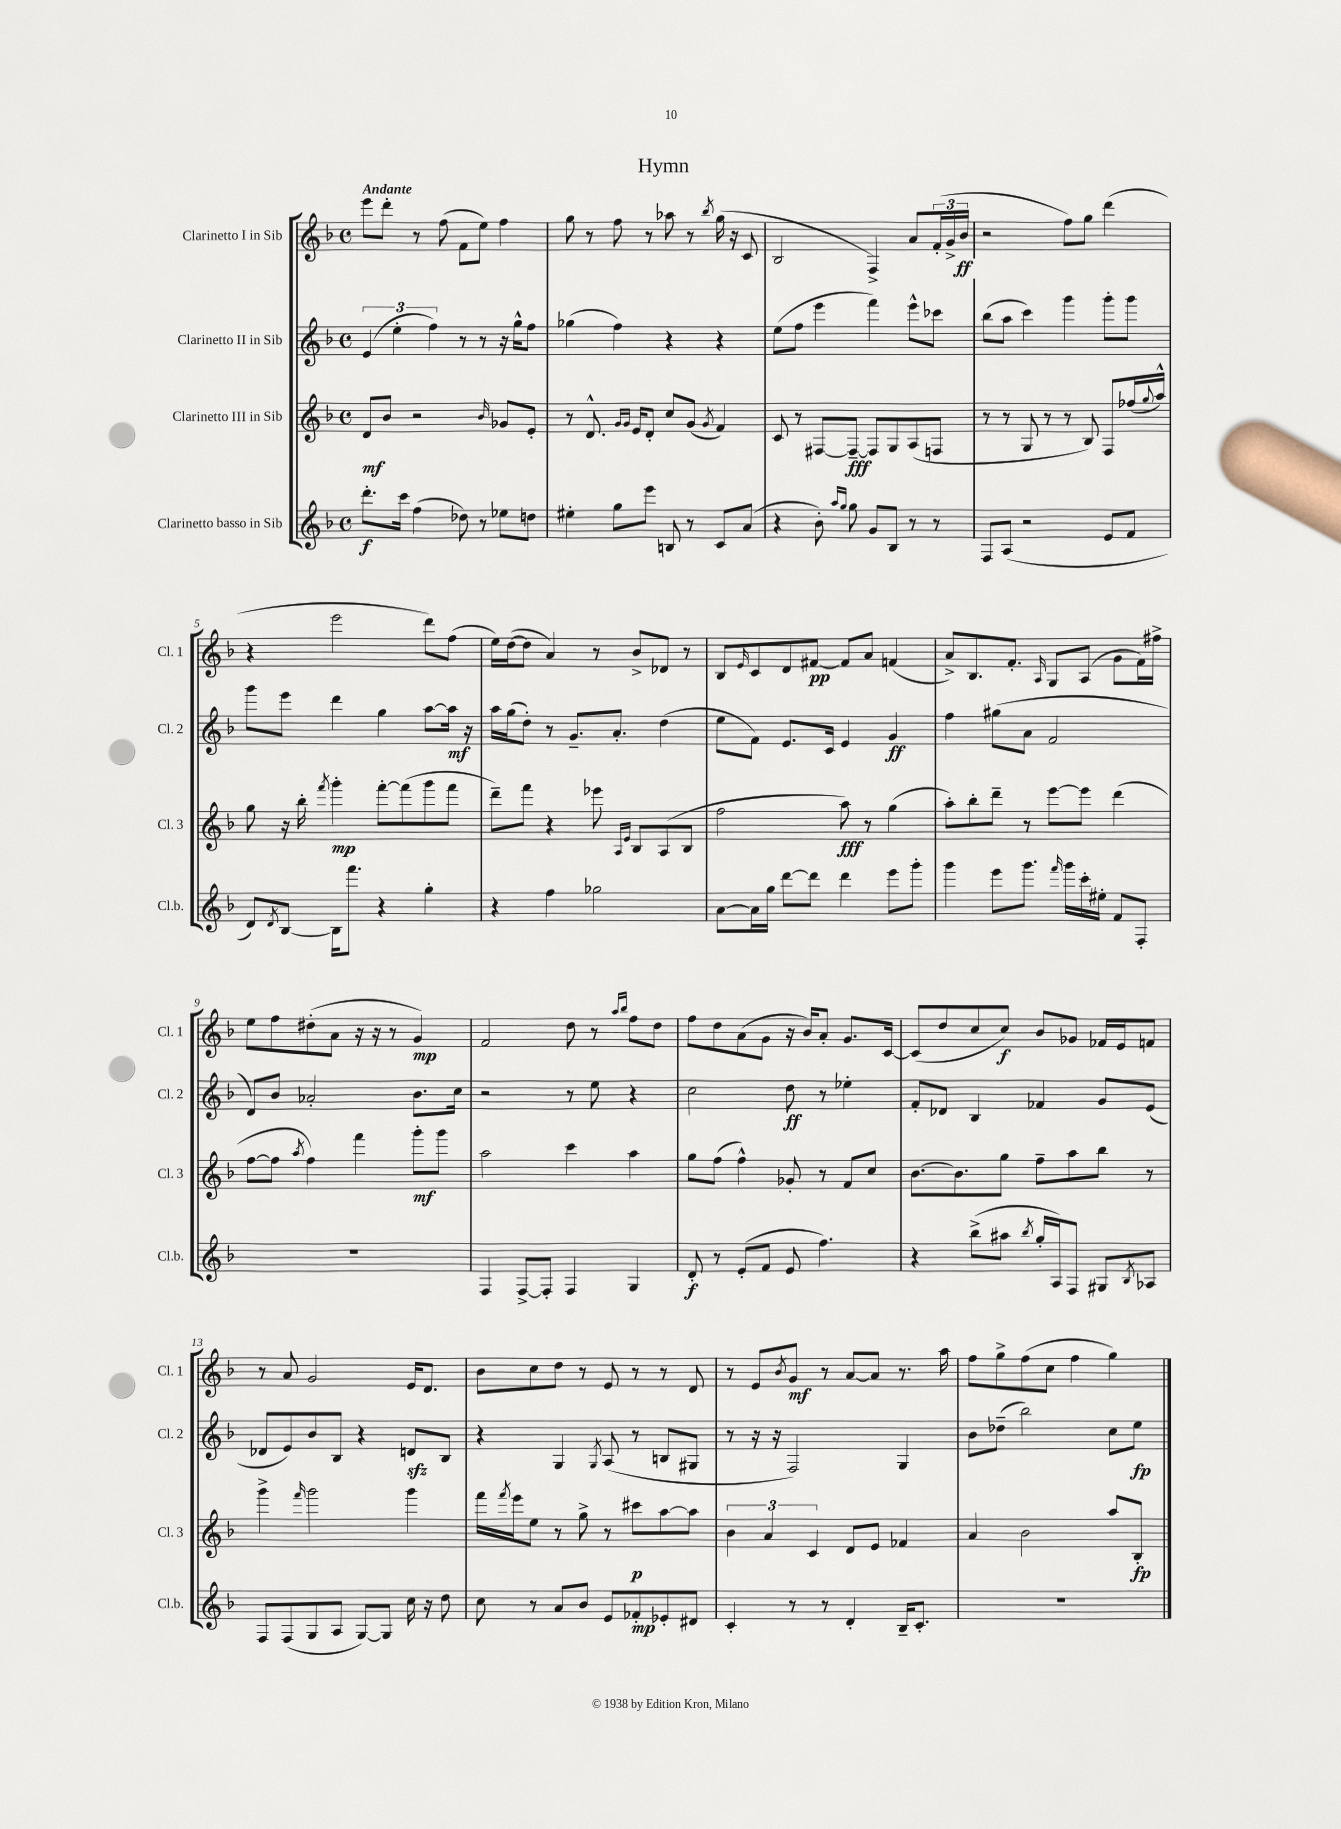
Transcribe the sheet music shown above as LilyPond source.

\header { title = "Hymn" }
<<
\new StaffGroup <<
\new Staff = "s0" \with { instrumentName = "Clarinetto I in Sib" shortInstrumentName = "Cl. 1" } {
    \clef treble \key f \major \defaultTimeSignature \time 4/4 \tempo "Andante"
    e'''8 d'''8-. r8 f''8( f'8 e''8) f''4 |
    g''8 r8 f''8 r8 aes''8 r8 \acciaccatura { bes''8 } g''16( r16 c'8 |
    bes2 f4->) a'8 \tuplet 3/2 { f'16-.( g'16-> bes'16\ff } |
    r2 f''8) g''8 d'''4( |
    r4 e'''2 d'''8) f''8( |
    e''16) d''16~( d''8 a'4) r8 bes'8-> des'8 r8 |
    bes8 \grace { e'16 } c'8 d'8 fis'8~\pp fis'8 a'8 f'4( |
    a'8->) bes8. f'8.-. \grace { a16 } g8 a8( g'8 f'16) fis''16-> |
    e''8 f''8 dis''8-.( a'8 r16 r16 r8 g'4\mp) |
    f'2 d''8 r8 \grace { a''16 bes''16 } f''8 d''8 |
    f''8 d''8 a'8( g'8 r16 bes'16) a'8-. g'8. c'16~ |
    c'8( d''8 c''8 c''8\f) bes'8 ges'8 fes'16 e'16 f'8 |
    r8 a'8 g'2 e'16 d'8. |
    bes'8 c''8 d''8 r8 e'8 r8 r8 d'8 |
    r8 e'8 \acciaccatura { bes'8 } g'8\mf r8 a'8~ a'8 r8. a''16 |
    f''8 g''8-> f''8( c''8 f''4 g''4) \bar "|." |
}
\new Staff = "s1" \with { instrumentName = "Clarinetto II in Sib" shortInstrumentName = "Cl. 2" } {
    \clef treble \key f \major \defaultTimeSignature \time 4/4
    \tuplet 3/2 { e'4( e''4-. f''4) } r8 r8 r16 g''16-^ f''8 |
    ges''4( f''4) r4 r4 |
    e''8( f''8 e'''4 f'''4) e'''8-^ ces'''8 |
    bes''8( a''8 c'''4) g'''4 g'''8-. g'''8 |
    g'''8 e'''8 d'''4 g''4 a''8~ a''16\mf r16 |
    a''16 g''16( d''8-.) r8 g'8.-- a'8.-. d''4( |
    e''8 f'8) e'8. c'16 e'4 g'4\ff |
    f''4 gis''8( a'8 f'2 |
    d'8) bes'8 aes'2-. bes'8. c''16 |
    r2 r8 e''8 r4 |
    c''2 d''8\ff r8 ees''4-. |
    f'8-. des'8 bes4 fes'4 g'8 e'8( |
    des'8 e'8) bes'8 bes8 r4 d'8\sfz bes8 |
    r4 g4 \acciaccatura { g8 } a8( r8 b8 gis8 |
    r8 r16 r16 f2) g4 |
    bes'8 des''8--( bes''2) c''8 e''8\fp \bar "|." |
}
\new Staff = "s2" \with { instrumentName = "Clarinetto III in Sib" shortInstrumentName = "Cl. 3" } {
    \clef treble \key f \major \defaultTimeSignature \time 4/4
    d'8\mf bes'8 r2 \grace { bes'16 } ges'8 e'8-. |
    r8 d'8.-^ \grace { g'16 g'16 } e'16 d'8-. c''8 g'8( \acciaccatura { g'8 } f'4) |
    c'8 r8 fis8~ fis8~--\fff fis8 g8 a8( f8 |
    r8 r8 g8 r8 r8 bes8) f8 fes''16( \appoggiatura { g''8 } a''16-^) |
    g''8 r16 bes''16-. \acciaccatura { f'''8 } g'''4-.\mp f'''8~-. f'''8( g'''8 f'''8 |
    d'''8--) f'''8 r4 ees'''8 \grace { a16 e'16 } bes8 a8( bes8 |
    f''2 a''8\fff) r8 g''4( |
    a''8-.) bes''8-. d'''8-- r8 e'''8~ e'''8 d'''4( |
    f''8~ f''8 \acciaccatura { a''8 } f''4) f'''4 g'''8-.\mf g'''8 |
    a''2 c'''4 a''4 |
    g''8 f''8( f''4-^) ges'8-. r8 f'8 c''8 |
    bes'8.~ bes'8. g''8 f''8-- a''8 bes''8 r8 |
    g'''4-> \grace { f'''16 } g'''2 g'''4 |
    f'''16 \acciaccatura { f'''8 } e'''16 e''8 r8 g''8-> r8 cis'''8\p a''8~ a''8 |
    \tuplet 3/2 { bes'4 a'4 c'4 } d'8 e'8 fes'4 |
    a'4 bes'2 a''8 bes8-.\fp \bar "|." |
}
\new Staff = "s3" \with { instrumentName = "Clarinetto basso in Sib" shortInstrumentName = "Cl.b." } {
    \clef treble \key f \major \defaultTimeSignature \time 4/4
    d'''8.-.\f c'''16 f''4( des''8) r8 ees''8 d''8 |
    eis''4-. g''8 e'''8 b8 r8 c'8 a'8( |
    r4 bes'8-.) \grace { a''16 g''16 } g''8 g'8 bes8 r8 r8 |
    f8 a8( r2 e'8 f'8 |
    d'8) \acciaccatura { d'8 } bes8~ bes16 f'''8. r4 g''4-. |
    r4 f''4 ges''2 |
    a'8~ a'16 g''16 d'''8~ d'''8 d'''4 e'''8 g'''8-. |
    g'''4 e'''8 g'''8. \grace { f'''16 } g'''16 c'''16-. eis''16-. f'8 f8-. |
    R1 |
    f4 f8~-> f8-. f4 g4 |
    d'8-.\f r8 e'8-.( f'8 e'8 f''4.) |
    r4 bes''8->( ais''8 \acciaccatura { bes''8 } g''16-. a16) f8 gis8 \acciaccatura { bes8 } aes8 |
    f8 f8( g8 a8 g8~) g8 c''16 r16 d''8 |
    c''8 r8 a'8 bes'8 e'8 fes'8-.\mp ees'8-. dis'8 |
    c'4-. r8 r8 d'4-. bes16-- c'8.-. |
    R1 \bar "|." |
}
>>
>>
